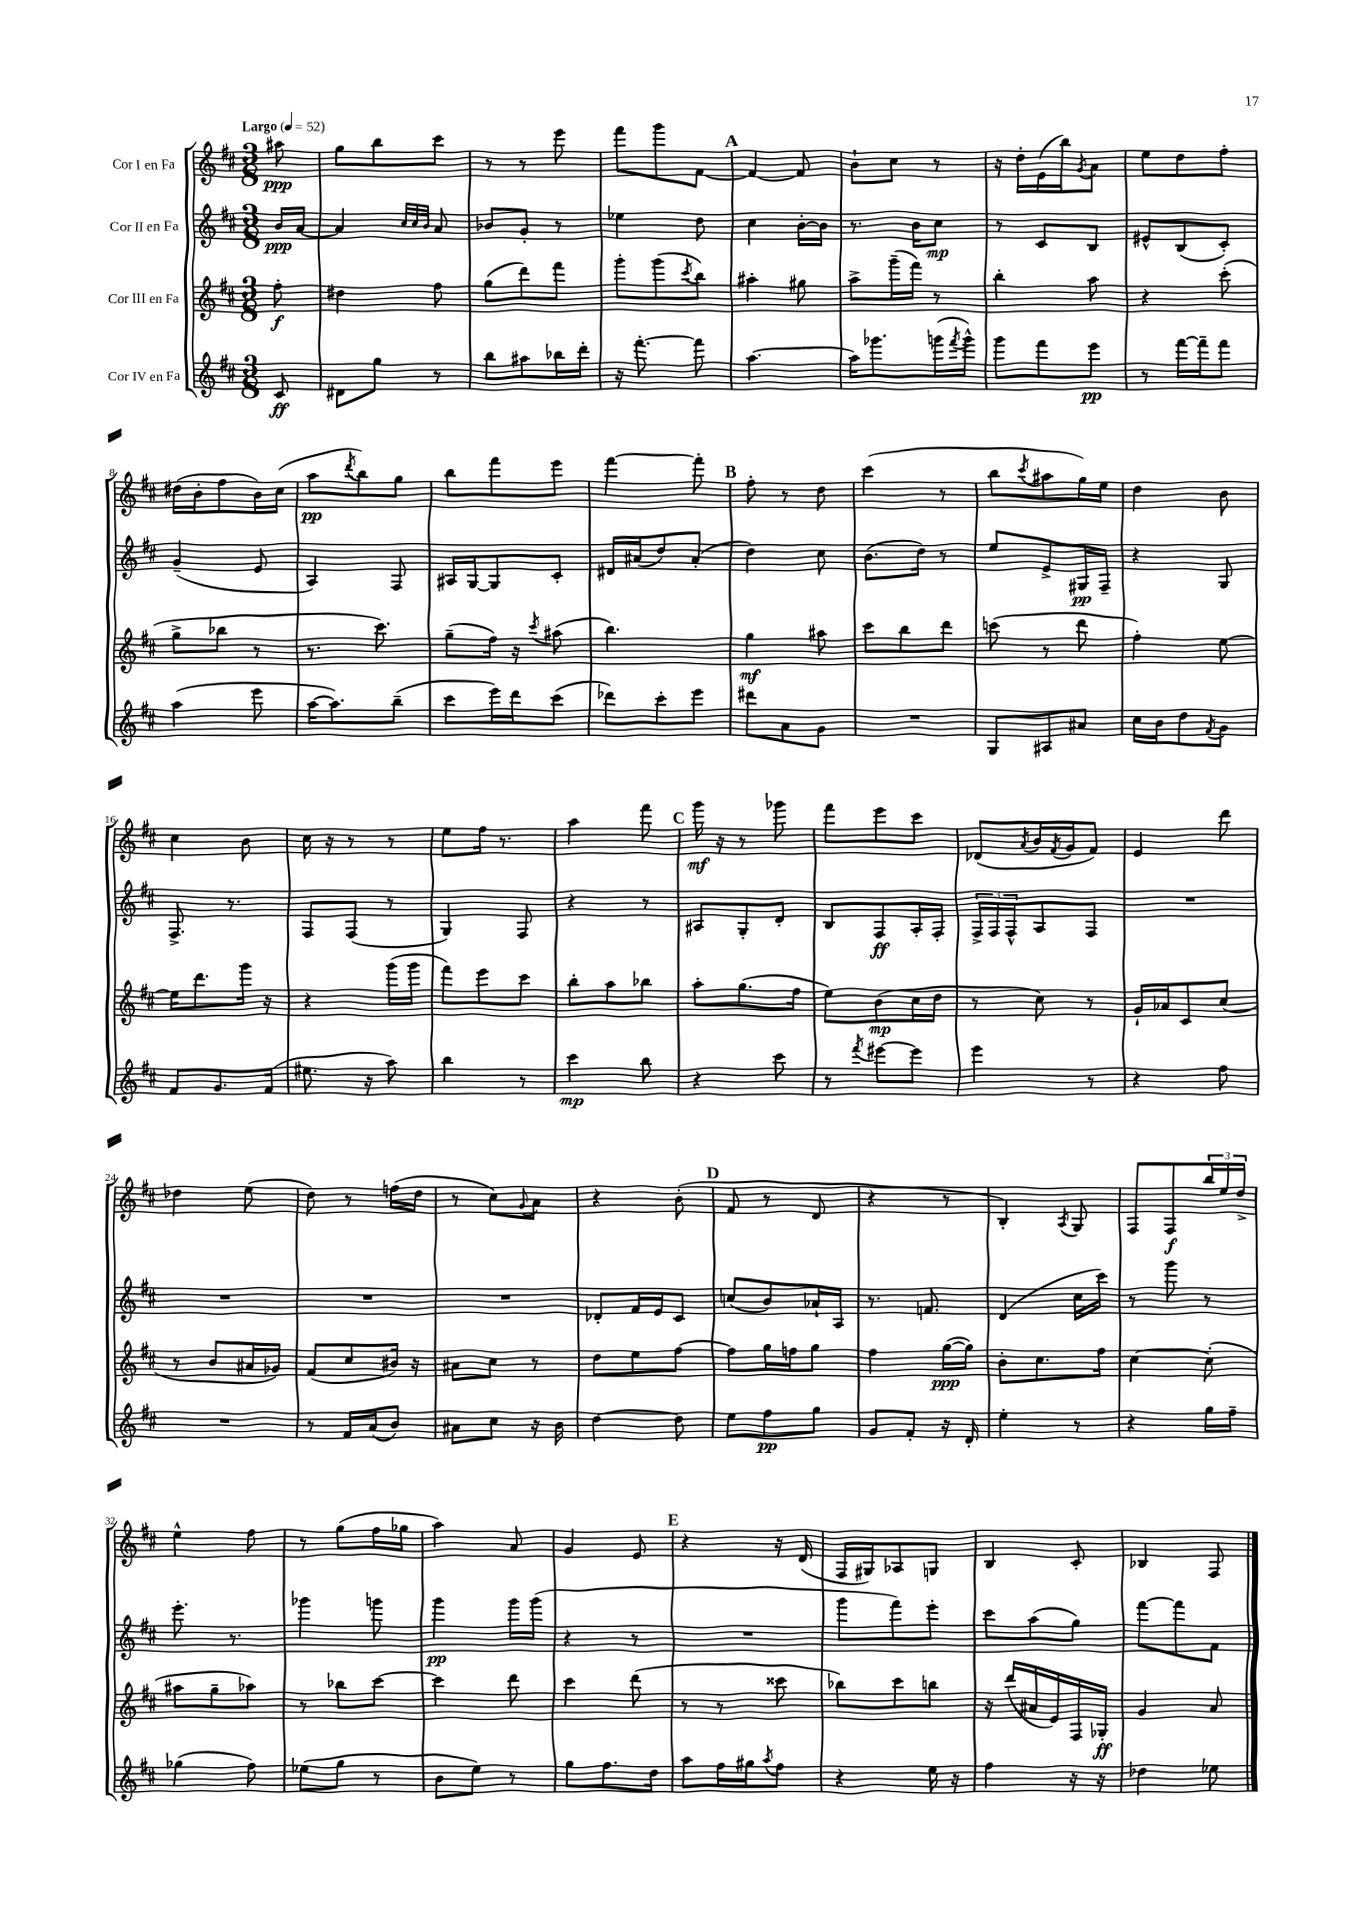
<<
\new StaffGroup <<
\new Staff = "s0" \with { instrumentName = "Cor I en Fa" } {
    \clef treble \key d \major \numericTimeSignature \time 3/8 \partial 8 \tempo "Largo" 4 = 52
    ais''8\ppp |
    g''8 b''8 cis'''8 |
    r8 r8 e'''8 |
    fis'''8 g'''8 fis'8~ |
    \mark \markup { \bold "A" } fis'4~ fis'8 |
    b'8-! cis''8 r8 |
    r16 d''16-. e'16( b''16) \acciaccatura { g'8 } a'8 |
    e''8 d''8 fis''8-. |
    dis''16( b'16-. fis''8 b'16) cis''16( |
    a''8\pp \acciaccatura { d'''8 } b''8) g''8 |
    b''8 fis'''8 e'''8 |
    fis'''4~ fis'''8-. |
    \mark \markup { \bold "B" } fis''8-. r8 d''8 |
    cis'''4( r8 |
    b''8 \acciaccatura { cis'''8 } ais''8 g''16) e''16 |
    d''4 b'8 |
    cis''4 b'8 |
    cis''16 r16 r8 r8 |
    e''8 fis''16 r8. |
    a''4 fis'''8 |
    \mark \markup { \bold "C" } g'''16\mf r16 r8 ges'''8 |
    fis'''8 e'''8 cis'''8 |
    des'8( \acciaccatura { a'8 } b'16 \acciaccatura { fis'8 } g'16 fis'8) |
    e'4 d'''8 |
    des''4 e''8( |
    d''8) r8 f''16( d''16 |
    r8 cis''8) \appoggiatura { g'8 } a'8 |
    r4 b'8-.( |
    \mark \markup { \bold "D" } fis'8 r8 d'8 |
    r4 r8 |
    b4-.) \acciaccatura { a8 } g8 |
    fis8 fis8\f \tuplet 3/2 { b''16 e''16 d''16-> } |
    e''4-^ fis''8 |
    r8 g''8( fis''16 ges''16 |
    a''4) a'8 |
    g'4 e'8 |
    \mark \markup { \bold "E" } r4 r16 d'16( |
    fis16 gis16) aes8 g8 |
    b4 cis'8-. |
    bes4 fis8 \bar "|." |
}
\new Staff = "s1" \with { instrumentName = "Cor II en Fa" } {
    \clef treble \key d \major \numericTimeSignature \time 3/8 \partial 8
    b'16\ppp a'16~ |
    a'4 \grace { cis''32 cis''32 b'32 } a'8 |
    bes'8 g'8-. r8 |
    ees''4 d''8 |
    \mark \markup { \bold "A" } cis''4 b'16~-. b'16 |
    r8. b'16 cis''8\mp |
    r8 cis'8 b8 |
    eis'8-^ b8( cis'8-.) |
    g'4--( e'8 |
    a4) fis8 |
    ais16 g16~ g8 cis'8-. |
    dis'16 ais'16( d''8) ais'8-.( |
    \mark \markup { \bold "B" } d''4) cis''8 |
    b'8.( d''16) r8 |
    e''8 e'8-> gis16\pp fis16-- |
    r4 g8 |
    fis8.-> r8. |
    fis8 fis8( r8 |
    g4) fis8 |
    r4 r8 |
    \mark \markup { \bold "C" } ais8 g8-. d'8-. |
    b8 fis8\ff a16-. fis16-. |
    \tuplet 3/2 { fis16-> fis16 fis16-^ } a8 fis8 |
    R4. |
    R4. |
    R4. |
    R4. |
    des'8-. fis'16 e'16 cis'8 |
    \mark \markup { \bold "D" } c''8( b'8) aes'16-! a16 |
    r8. f'8. |
    d'4( cis''16 cis'''16) |
    r8 g'''8 r8 |
    e'''8.-. r8. |
    ges'''4 g'''8 |
    g'''4\pp g'''16 g'''16( |
    r4 r8 |
    \mark \markup { \bold "E" } R4. |
    g'''8 fis'''8) e'''8-. |
    cis'''8 a''8( g''8) |
    fis'''8~ fis'''8 fis'8 \bar "|." |
}
\new Staff = "s2" \with { instrumentName = "Cor III en Fa" } {
    \clef treble \key d \major \numericTimeSignature \time 3/8 \partial 8
    fis''8-.\f |
    dis''4 fis''8 |
    g''8( d'''8) fis'''8 |
    g'''8-. g'''8( \acciaccatura { cis'''8 } b''8) |
    \mark \markup { \bold "A" } ais''4-. gis''8 |
    a''8-> g'''16--( fis'''16) r8 |
    b''4-. a''8 |
    r4 cis'''8-.( |
    g''8-> bes''8 r8 |
    r8. cis'''8.) |
    g''8--( fis''16) r16 \acciaccatura { cis'''8 } ais''8( |
    b''4.) |
    \mark \markup { \bold "B" } g''4\mf ais''8 |
    cis'''8 b''8 d'''8 |
    c'''8( r8 d'''8 |
    fis''4-.) e''8~ |
    e''16 d'''8. g'''16 r16 |
    r4 g'''16( g'''16 |
    fis'''8) e'''8 cis'''8 |
    b''8-. a''8 bes''8 |
    \mark \markup { \bold "C" } a''8-. g''8.( fis''16 |
    e''8) b'8\mp( cis''16 d''16 |
    r8 cis''8) r8 |
    g'16-! aes'16 cis'8 cis''8( |
    r8 b'8 ais'16 ges'16) |
    fis'8( cis''8 bis'16) r16 |
    ais'8 cis''8 r8 |
    d''8 e''8 fis''8~ |
    \mark \markup { \bold "D" } fis''8 g''16 f''16 g''8 |
    fis''4 g''16~\ppp( g''16) |
    b'8-. cis''8. fis''16 |
    cis''4~ cis''8-.( |
    ais''8 g''8-- aes''8) |
    r8 bes''8 cis'''8~ |
    cis'''4 d'''8 |
    cis'''4 d'''8( |
    \mark \markup { \bold "E" } r8 r8 cisis'''8 |
    bes''8) cis'''8 b''8 |
    r16 d'''16( ais'16 e'16) fis16 ges16-.\ff |
    g'4 a'8 \bar "|." |
}
\new Staff = "s3" \with { instrumentName = "Cor IV en Fa" } {
    \clef treble \key d \major \numericTimeSignature \time 3/8 \partial 8
    cis'8\ff |
    dis'8 g''8 r8 |
    b''8 ais''8 bes''16 d'''16-. |
    r16 fis'''8.~-. fis'''8 |
    \mark \markup { \bold "A" } a''4.~ |
    a''16 ges'''8. g'''16( \acciaccatura { fis'''8 } g'''16-^) |
    g'''8 fis'''8 e'''8\pp |
    r8 fis'''16~ fis'''16-- fis'''8 |
    a''4( e'''8 |
    a''16~ a''8.) b''8--( |
    cis'''8 e'''16) d'''16 cis'''8( |
    des'''8) cis'''8-. e'''8 |
    \mark \markup { \bold "B" } dis'''8 a'8 g'8 |
    R4. |
    g8 ais8 ais'8 |
    cis''16 b'16 d''8 \acciaccatura { fis'8 } g'8 |
    fis'8 g'8. fis'16( |
    eis''8. r16 a''8) |
    b''4 r8 |
    cis'''4\mp b''8 |
    \mark \markup { \bold "C" } r4 cis'''8 |
    r8 \acciaccatura { fis'''8 } eis'''8~ eis'''8 |
    e'''4 r8 |
    r4 fis''8 |
    R4. |
    r8 fis'16 a'16( b'8) |
    ais'8 cis''8 r16 b'16 |
    d''4~ d''8 |
    \mark \markup { \bold "D" } e''8 fis''8\pp g''8 |
    g'8 fis'8-. r16 d'16-. |
    e''4-. r8 |
    r4 g''16 fis''16-- |
    ges''4( fis''8) |
    ees''8( g''8 r8 |
    b'8 e''8) r8 |
    g''8 fis''8. d''16 |
    \mark \markup { \bold "E" } a''8 fis''16 gis''16 \acciaccatura { a''8 } fis''8 |
    r4 e''16 r16 |
    fis''4 r16 r16 |
    des''4 ees''8 \bar "|." |
}
>>
>>
